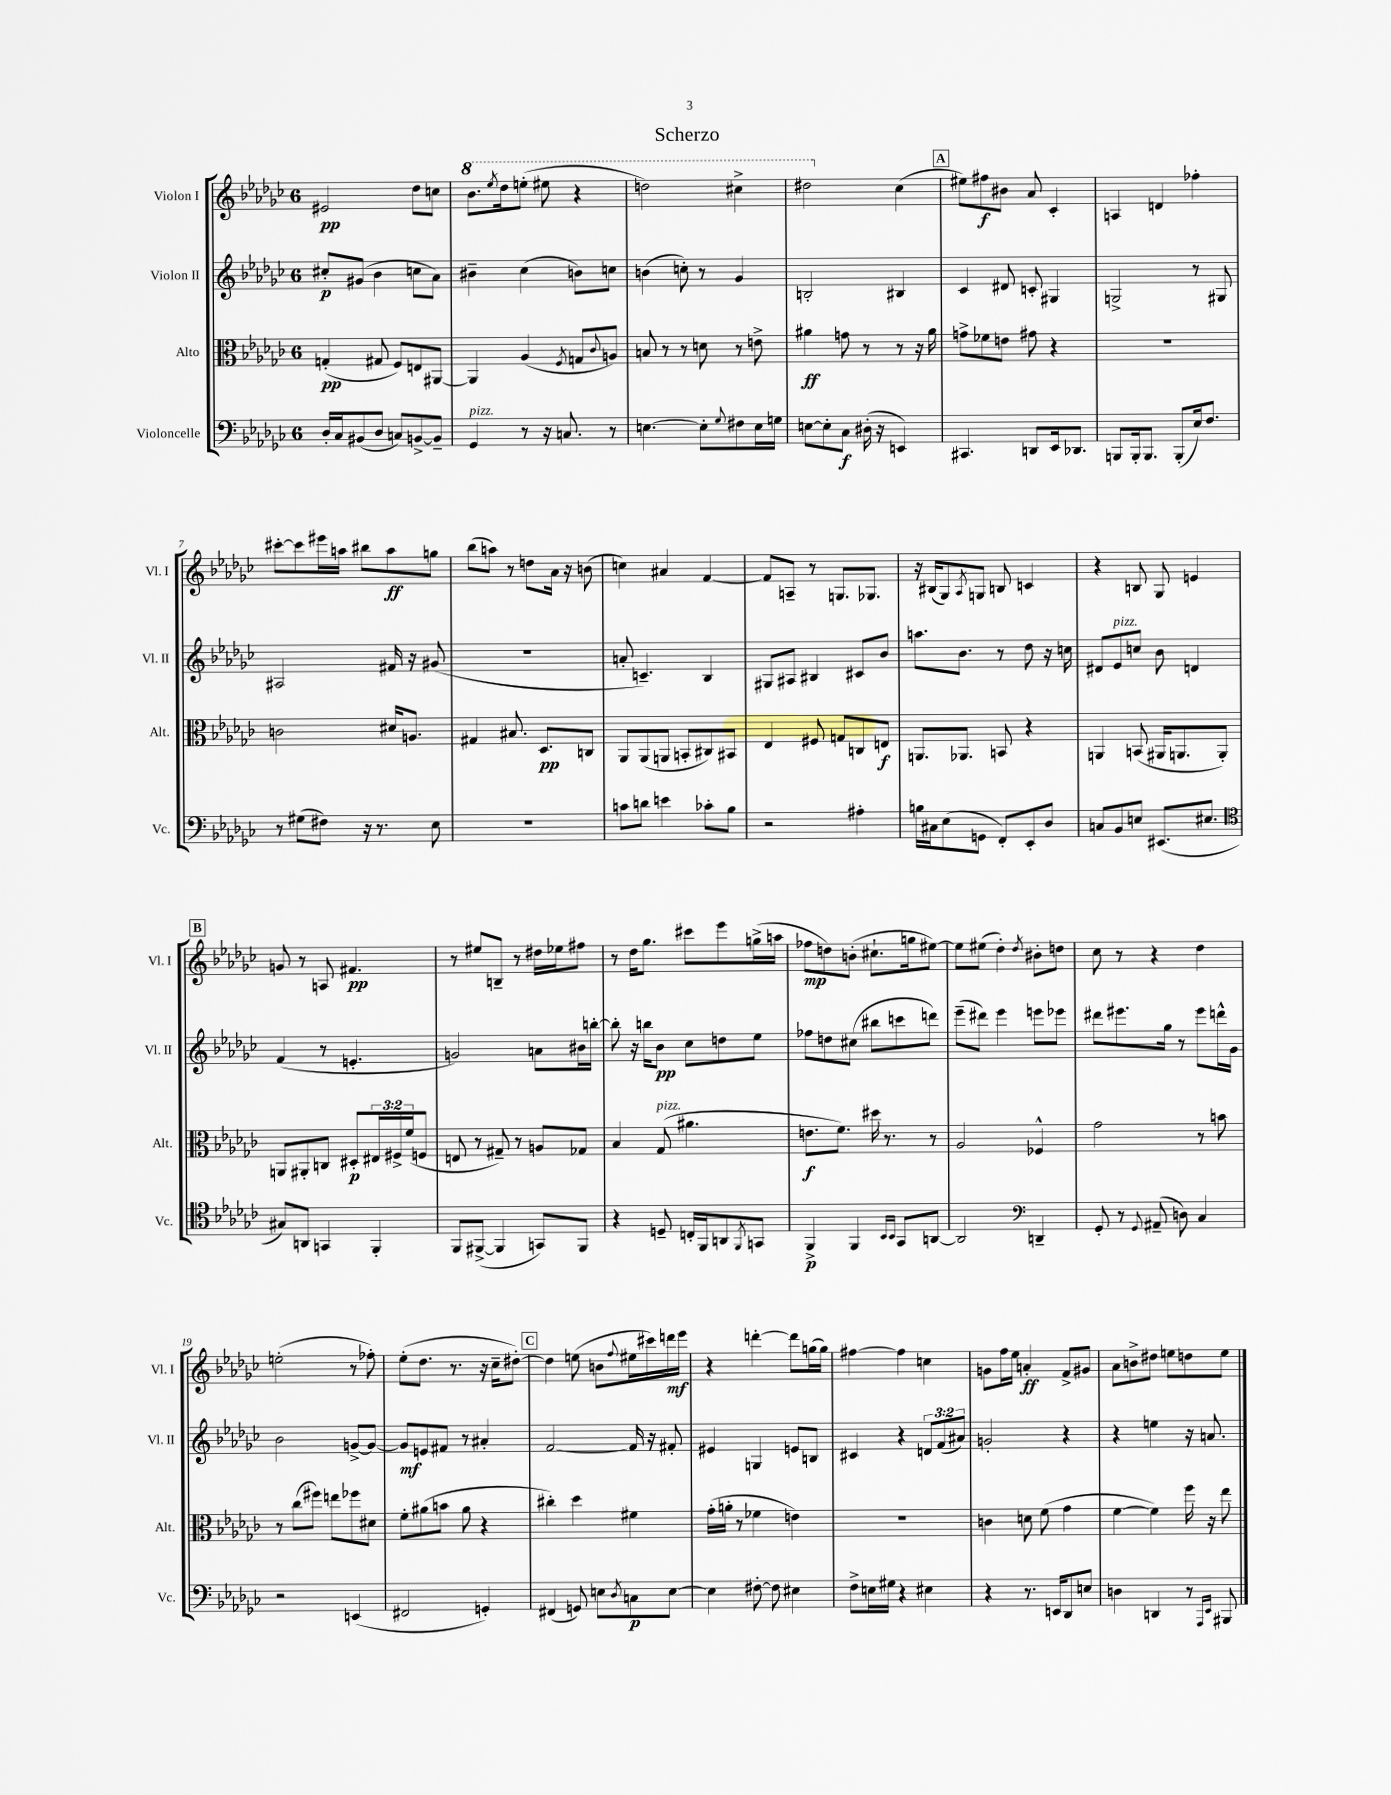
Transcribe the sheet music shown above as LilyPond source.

\header { title = "Scherzo" }
<<
\new StaffGroup <<
\new Staff = "s0" \with { instrumentName = "Violon I" shortInstrumentName = "Vl. I" } {
    \clef treble \key ges \major \once \override Staff.TimeSignature.style = #'single-digit \time 6/8
    eis'2\pp des''8 c''8 |
    \ottava #1 bes''8. \acciaccatura { ees'''8 } des'''16 e'''8-.( eis'''8 r4 |
    d'''2) cis'''4-> |
    dis'''2 \ottava #0 ces''4( |
    \mark \markup { \box "A" } eis''8) fis''8\f bis'8 aes'8 ces'4-. |
    a4 d'4 fes''4-. |
    cis'''8~-. cis'''8 eis'''16 a''16 bis''8 a''8\ff g''8 |
    bes''8( a''8) r8 d''8 aes'16 r16 b'8( |
    c''4) ais'4 f'4~ |
    f'8 a8-- r8 g8. ges8. |
    r16 bis16( ges8) \acciaccatura { aes8 } g8 b8 c'4 |
    r4 b8 ges8 e'4 |
    \mark \markup { \box "B" } g'8 r8 a8 fis'4.\pp |
    r8 eis''8 b8-- r8 dis''16 ees''16 fis''8 |
    r8 des''16 ges''8. cis'''8 ees'''8 g''16->( a''16 |
    fes''8\mp d''8) b'8-.( cis''8.-! g''16 eis''8~) |
    eis''8 eis''8( des''4-.) \acciaccatura { des''8 } bis'8-. d''8 |
    ces''8 r8 r4 des''4 |
    e''2-.( r8 fes''8-.) |
    ees''8-.( des''8. r8. r16 ces''16-- dis''8~-.) |
    \mark \markup { \box "C" } dis''4 e''8( b'8 \appoggiatura { f''8 } eis''16 cis'''16) d'''16\mf ees'''16 |
    r4 d'''4~-. d'''8 g''16( g''16) |
    fis''4~ fis''4 c''4 |
    g'8 f''16 ees''16 a'4-.\ff f'8-> gis'8 |
    aes'8 b'8-> dis''8 e''8 d''8 e''8 \bar "|." |
}
\new Staff = "s1" \with { instrumentName = "Violon II" shortInstrumentName = "Vl. II" } {
    \clef treble \key ges \major \once \override Staff.TimeSignature.style = #'single-digit \time 6/8 \override Staff.TupletNumber.text = #tuplet-number::calc-fraction-text
    cis''8-.\p gis'8( bes'4 c''8 aes'8) |
    bis'4-- ces''4( b'8) c''8 |
    b'4( c''8-.) r8 ges'4 |
    b2-. bis4 |
    \mark \markup { \box "A" } ces'4 dis'8 c'8-. gis4 |
    g2-> r8 gis8 |
    ais2 fis'16 r16 gis'8( |
    R2. |
    a'8-. c'4.--) bes4 |
    gis8 ais8 bis4 cis'8 bes'8 |
    a''8. bes'8. r8 des''8 r16 c''16 |
    dis'8 ees'8^\markup { \italic "pizz." } c''8 bes'8 d'4 |
    \mark \markup { \box "B" } f'4( r8 e'4.-. |
    g'2) a'8 bis'16 b''16~-. |
    b''8-. r16 b''16 bes'8\pp ces''8 d''8 ees''8 |
    fes''8 d''8 cis''8( bis''8 c'''8 d'''8) |
    ees'''8--( dis'''8) ees'''4 e'''8 ees'''8 |
    dis'''8 eis'''8. ges''16 r8 eis'''8 d'''16-^ ges'16 |
    bes'2 g'8~-> g'8~ |
    g'8\mf e'8 fis'8 r8 ais'4-. |
    \mark \markup { \box "C" } f'2~ f'16 r16 fis'8-. |
    eis'4 g4 e'8 b8 |
    cis'4 r4 \tuplet 3/2 { d'8 f'8( ais'8) } |
    g'2-. r4 |
    r4 e''4 r16 a'8. \bar "|." |
}
\new Staff = "s2" \with { instrumentName = "Alto" shortInstrumentName = "Alt." } {
    \clef alto \key ges \major \once \override Staff.TimeSignature.style = #'single-digit \time 6/8 \override Staff.TupletNumber.text = #tuplet-number::calc-fraction-text
    g4-.\pp( gis8 f8) e8 ais,8~ |
    ais,4 aes4( \acciaccatura { f8 } g8 \appoggiatura { ces'8 } a8) |
    b8 r8 r8 d'8 r8 e'8-> |
    ais'4\ff g'8 r8 r8 r16 ais'16 |
    \mark \markup { \box "A" } g'8-> fes'8 e'8 gis'8 r4 |
    R2. |
    c'2 dis'16 a8. |
    gis4 bis8. des8.\pp c8 |
    aes,8 aes,8( a,8 b,8-. cis8) bis,8 |
    ees4 fis8 g8 c8 e8\f |
    a,8. aes,8. b,8 r4 |
    a,4 b,8( ais,16 a,8. a,8-.) |
    \mark \markup { \box "B" } a,8 ais,8-. c8 dis8-.\p \tuplet 3/2 { eis16 fis16-> f'16( } f8 |
    e8 r8 gis8--) r8 a8 ges8 |
    bes4 ges8^\markup { \italic "pizz." }( ais'4. |
    e'8.\f f'8.) dis''16 r8. r8 |
    aes2 fes4-^ |
    ges'2 r8 b'8 |
    r8 ces''8( fis''8) e''8 fes''8 dis'8 |
    f'8-. ais'8( b'8 ais'8 r4 |
    \mark \markup { \box "C" } cis''4-.) des''4 fis'4 |
    ges'16-.( a'16-. r8 fes'4 e'4) |
    R2. |
    c'4 d'8 f'8( ges'4 |
    f'4~ f'4) f''16 r16 ees''8 \bar "|." |
}
\new Staff = "s3" \with { instrumentName = "Violoncelle" shortInstrumentName = "Vc." } {
    \clef bass \key ges \major \once \override Staff.TimeSignature.style = #'single-digit \time 6/8
    des16-. ces16 bis,8( des8 c8) b,8~-> b,8-- |
    ges,4^\markup { \italic "pizz." } r8 r16 c8. r8 |
    e4.~ e8-. \appoggiatura { ges8 } fis8 e16 g16 |
    e8~ e8-. ces8\f dis16-.( r16 e,4) |
    \mark \markup { \box "A" } cis,4. d,8 ees,16 des,8. |
    b,,8 b,,16-. b,,8. b,,8-.( ees16) f8. |
    r8 gis8( fis8) r16 r8. ees8 |
    R2. |
    c'8 d'8 e'4 ces'8-. bes8 |
    r2 ais4-. |
    b16 cis16 ees8( g,8 f,8-.) ees,8-. des8 |
    c8 bes,8 e8 eis,8.( eis8. |
    \mark \markup { \box "B" } \clef tenor gis8) a,8 g,4 f,4-. |
    f,8 fis,8~->( fis,4 g,8) fis,8 |
    r4 d8-- c16-. f,16 a,8 \acciaccatura { f,8 } g,8 |
    f,4->\p f,4 \grace { bes,16 bes,16 } ges,8 a,8~ |
    a,2 \clef bass d,4-- |
    ges,8-. r8 \appoggiatura { ges,8 } ais,8--( d8) ces4 |
    r2 e,4( |
    fis,2 g,4-.) |
    \mark \markup { \box "C" } fis,4( g,8) e8 \acciaccatura { des8 } c8\p e8~ |
    e4 fis8~-. fis8 eis4 |
    f8-> e16 gis16 r4 eis4 |
    r4 r8. e,16 des,8 e8 |
    d4 d,4 r8 \grace { aes,,16 ees,16 } bis,,8 \bar "|." |
}
>>
>>
